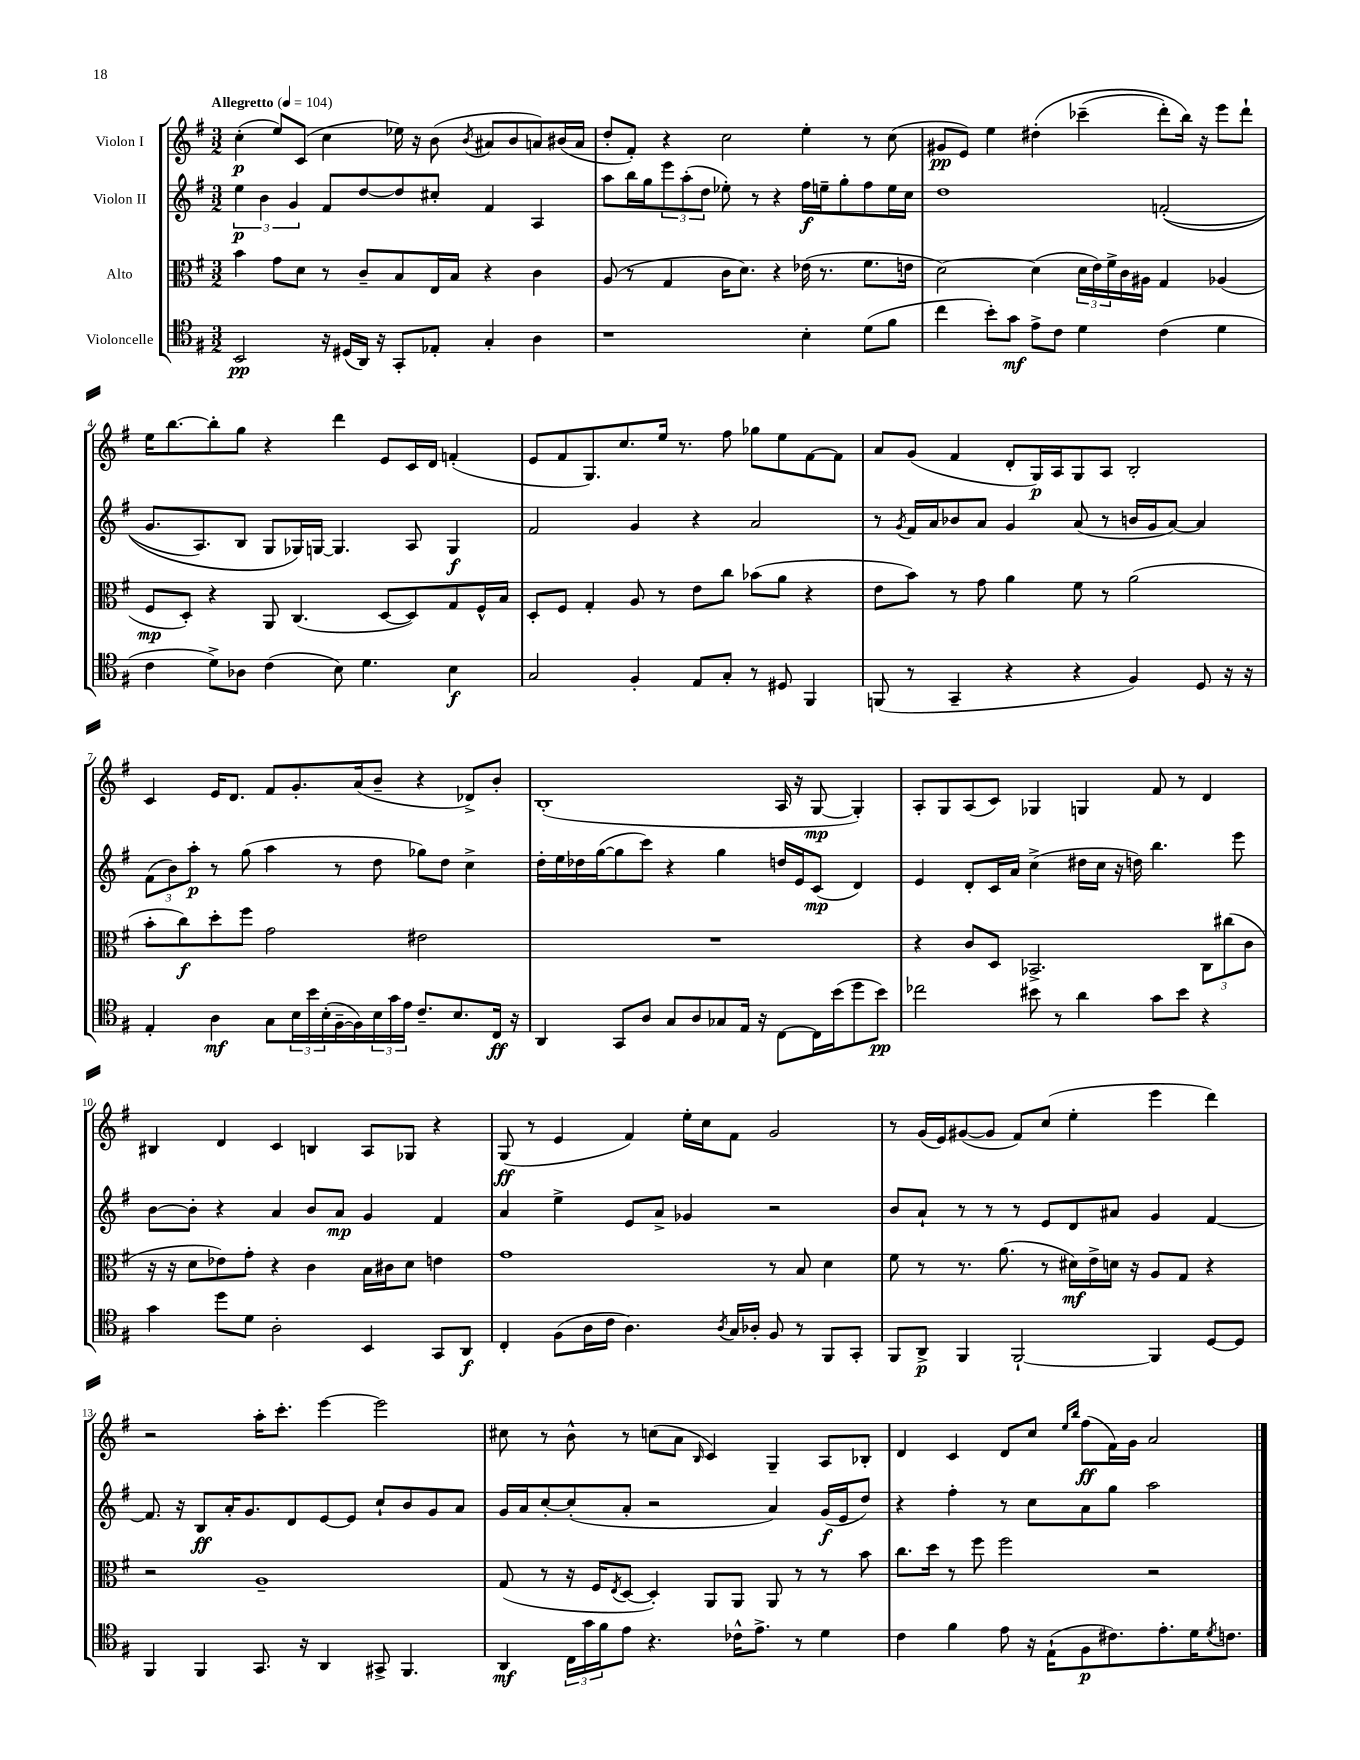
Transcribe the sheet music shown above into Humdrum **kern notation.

**kern	**dynam	**kern	**dynam	**kern	**dynam	**kern	**dynam
*part4	*part4	*part3	*part3	*part2	*part2	*part1	*part1
*staff4	*staff4	*staff3	*staff3	*staff2	*staff2	*staff1	*staff1
*I"Violoncelle	*	*I"Alto	*	*I"Violon II	*	*I"Violon I	*
*clefC4	*	*clefC3	*	*clefG2	*	*clefG2	*
*k[f#]	*	*k[f#]	*	*k[f#]	*	*k[f#]	*
*M3/2	*	*M3/2	*	*M3/2	*	*M3/2	*
*MM104	*	*MM104	*	*MM104	*	*MM104	*
=1	=1	=1	=1	=1	=1	=1	=1
!	!	!	!	!	!	!LO:TX:a:B:t=Allegretto	!
2BB/	pp	4b\	.	6ee\	p	(4cc'\	p
.	.	.	.	6b\	.	.	.
.	.	8g\L	.	.	.	8ee/L)	.
.	.	.	.	6g/	.	.	.
.	.	8d\J	.	.	.	(8c/J	.
16r	.	8r	.	8f#/L	.	4cc\	.
(16D#X/LL	.	.	.	.	.	.	.
16AA/JJ)	.	8c~/L	.	[8dd/	.	.	.
16r	.	.	.	.	.	.	.
8GG'/L	.	8B/	.	8dd/]	.	16ee-X\)	.
.	.	.	.	.	.	16r	.
8E-X'/J	.	16E/L	.	8cc#X'/J	.	(8b\	.
.	.	16B/JJ	.	.	.	.	.
.	.	.	.	.	.	8qb/	.
4G'/	.	4r	.	4f#/	.	8a#X/L	.
.	.	.	.	.	.	8b/	.
4A\	.	4c\	.	4A/	.	8an/)	.
.	.	.	.	.	.	(16b#X/L	.
.	.	.	.	.	.	16a/JJ	.
=2	=2	=2	=2	=2	=2	=2	=2
1r	.	(8A/	.	8aa\L	.	8dd'/L	.
.	.	8r	.	16bb\L	.	8f#'/J)	.
.	.	.	.	16gg\J	.	.	.
.	.	4G/	.	12eee\	.	4r	.
.	.	.	.	(12aa'\	.	.	.
.	.	.	.	12dd\J	.	.	.
.	.	16c\KL	.	8ee-X'\)	.	2cc\	.
.	.	8.d\J)	.	.	.	.	.
.	.	.	.	8r	.	.	.
.	.	4r	.	4r	.	.	.
4B'\	.	(16e-X\	.	16ff#\LL	f	4ee'\	.
.	.	8.r	.	16een~\J	.	.	.
.	.	.	.	8gg'\	.	.	.
(8d\L	.	8.f#\L	.	8ff#\	.	8r	.
8f#\J	.	.	.	16ee\L	.	(8cc\	.
.	.	16en\Jk	.	16cc\JJ	.	.	.
=3	=3	=3	=3	=3	=3	=3	=3
4cc\	.	[2d\)	.	1dd	.	8g#X/L	pp
.	.	.	.	.	.	8e/J)	.
8b'\L)	.	.	.	.	.	4ee\	.
8g\J	mf	.	.	.	.	.	.
8e^\L	.	(4d\]	.	.	.	(4dd#X'\	.
8c\J	.	.	.	.	.	.	.
4d\	.	24d\LL	.	.	.	(4ccc-X~\	.
.	.	24e\)	.	.	.	.	.
.	.	24f#^\	.	.	.	.	.
.	.	16c\	.	.	.	.	.
.	.	16A#X\JJ	.	.	.	.	.
(4c\	.	4G/	.	((2fn'/	.	8ddd'\L)	.
.	.	.	.	.	.	16bb\Jk)	.
.	.	.	.	.	.	16r	.
4d\	.	(4A-X/	.	.	.	8eee\L	.
.	.	.	.	.	.	8ddd`\J	.
!!LO:LB:g=z
=4	=4	=4	=4	=4	=4	=4	=4
4c\	.	8F#/L	mp	8.g/L	.	16ee\KL	.
.	.	.	.	.	.	[8.bb\	.
.	.	8D'/J)	.	.	.	.	.
.	.	.	.	8.A/)	.	.	.
8d^\L)	.	4r	.	.	.	8bb'\]	.
8A-X\J	.	.	.	8B/J	.	8gg\J	.
(4c\	.	8AA/	.	8G/L	.	4r	.
.	.	(4.C/	.	16G-X/L)	.	.	.
.	.	.	.	[16Gn/JJ	.	.	.
8B\)	.	.	.	4.G/]	.	4ddd\	.
4.d\	.	.	.	.	.	.	.
.	.	[8D/L	.	.	.	8e/L	.
.	.	8D/])	.	8A/	.	16c/L	.
.	.	.	.	.	.	16d/JJ	.
4B\	f	8G/	.	4G/	f	(4fn'/	.
.	.	16F#^^/L	.	.	.	.	.
.	.	16B/JJ	.	.	.	.	.
=5	=5	=5	=5	=5	=5	=5	=5
2G/	.	8D'/L	.	2f#/	.	8e/L	.
.	.	8F#/J	.	.	.	8f#/	.
.	.	4G'/	.	.	.	8.G/)	.
.	.	.	.	.	.	8.cc/	.
4F#'/	.	8A/	.	4g/	.	.	.
.	.	8r	.	.	.	16ee/Jk	.
.	.	.	.	.	.	8.r	.
8E/L	.	8e\L	.	4r	.	.	.
8G'/J	.	8cc\J	.	.	.	8ff#\	.
8r	.	(8b-X\L	.	2a/	.	8gg-X\L	.
8D#X/	.	8a\J	.	.	.	8ee\	.
4FF#/	.	4r	.	.	.	[8f#\	.
.	.	.	.	.	.	8f#\J]	.
=6	=6	=6	=6	=6	=6	=6	=6
(8FFn/	.	8e\L	.	8r	.	8a/L	.
.	.	.	.	8qg/	.	.	.
8r	.	8b\J)	.	16f#/LL	.	(8g/J	.
.	.	.	.	16a/J	.	.	.
4GG~/	.	8r	.	8b-X/	.	4f#/	.
.	.	8g\	.	8a/J	.	.	.
4r	.	4a\	.	4g/	.	8d'/L	.
.	.	.	.	.	.	16G/L)	p
.	.	.	.	.	.	16A/J	.
4r	.	8f#\	.	(8a/	.	8G/	.
.	.	8r	.	8r	.	8A/J	.
4F#/)	.	(2a\	.	16bn/LL	.	2B'/	.
.	.	.	.	16g/J	.	.	.
.	.	.	.	[8a/J)	.	.	.
8D/	.	.	.	4a/]	.	.	.
16r	.	.	.	.	.	.	.
16r	.	.	.	.	.	.	.
!!LO:LB:g=z
=7	=7	=7	=7	=7	=7	=7	=7
4E'/	.	8b'\L	.	(12f#\L	.	4c/	.
.	.	.	.	12b\)	.	.	.
.	.	8cc\)	f	.	.	.	.
.	.	.	.	12aa'\J	p	.	.
4A\	mf	8dd'\	.	8r	.	16e/KL	.
.	.	.	.	.	.	8.d/J	.
.	.	8ff#\J	.	(8gg\	.	.	.
8G\L	.	2g\	.	4aa\	.	8f#/L	.
24B\L	.	.	.	.	.	8.g'/	.
24b\	.	.	.	.	.	.	.
(24B'\	.	.	.	.	.	.	.
[16F#~\	.	.	.	8r	.	.	.
16F#\])	.	.	.	.	.	(16a/k	.
24B\	.	.	.	8dd\	.	8b~/J	.
24g\	.	.	.	.	.	.	.
24e\JJ	.	.	.	.	.	.	.
8.c~/L	.	2e#X\	.	8gg-X\L)	.	4r	.
.	.	.	.	8dd\J	.	.	.
8.B/	.	.	.	.	.	.	.
.	.	.	.	4cc^\	.	8d-X^/L)	.
16C/Jk	ff	.	.	.	.	8b'/J	.
16r	.	.	.	.	.	.	.
=8	=8	=8	=8	=8	=8	=8	=8
4AA/	.	1.r	.	16dd'\LL	.	(1B'	.
.	.	.	.	16ee\	.	.	.
.	.	.	.	16dd-X\	.	.	.
.	.	.	.	([16gg\J	.	.	.
8GG/L	.	.	.	8gg\]	.	.	.
8A/J	.	.	.	8ccc\J)	.	.	.
8G/L	.	.	.	4r	.	.	.
8A/	.	.	.	.	.	.	.
8G-X/	.	.	.	4gg\	.	.	.
16E/Jk	.	.	.	.	.	.	.
16r	.	.	.	.	.	.	.
[8C\L	.	.	.	16ddn/LL	.	16A/	.
.	.	.	.	16e/J	.	16r	.
16C\L]	.	.	.	(8c/J	mp	[8G/	mp
(16b\J	.	.	.	.	.	.	.
8dd\	.	.	.	4d/)	.	4G'/])	.
8b\J)	pp	.	.	.	.	.	.
=9	=9	=9	=9	=9	=9	=9	=9
2cc-X\	.	4r	.	4e/	.	8A'/L	.
.	.	.	.	.	.	8G/	.
.	.	8c/L	.	8d'/L	.	(8A/	.
.	.	8D/J	.	16c/L	.	8c/J)	.
.	.	.	.	16a/JJ	.	.	.
8b#X\	.	2.BB-X^/	.	(4cc^\	.	4G-X/	.
8r	.	.	.	.	.	.	.
4a\	.	.	.	16dd#X\LL	.	4Gn/	.
.	.	.	.	16cc\JJ	.	.	.
.	.	.	.	16r	.	.	.
.	.	.	.	16ddn\)	.	.	.
8g\L	.	.	.	4.bb\	.	8f#/	.
8b#\J	.	.	.	.	.	8r	.
4r	.	12C\L	.	.	.	4d/	.
.	.	(12cc#X\	.	.	.	.	.
.	.	.	.	8eee\	.	.	.
.	.	12c\J	.	.	.	.	.
!!LO:LB:g=z
=10	=10	=10	=10	=10	=10	=10	=10
4g\	.	16r	.	[8b\L	.	4B#X/	.
.	.	16r	.	.	.	.	.
.	.	8d\L	.	8b'\J]	.	.	.
8dd\L	.	8e-X\)	.	4r	.	4d/	.
8d\J	.	8g'\J	.	.	.	.	.
2A'\	.	4r	.	4a/	.	4c/	.
.	.	4c\	.	8b/L	.	4Bn/	.
.	.	.	.	8a/J	mp	.	.
4BB/	.	16B\LL	.	4g/	.	8A/L	.
.	.	16c#X\J	.	.	.	.	.
.	.	8d\J	.	.	.	8G-X/J	.
8GG/L	.	4en\	.	4f#/	.	4r	.
8AA/J	f	.	.	.	.	.	.
=11	=11	=11	=11	=11	=11	=11	=11
4C'/	.	1g	.	4a/	.	(8G/	ff
.	.	.	.	.	.	8r	.
(8F#\L	.	.	.	4ee^\	.	4e/	.
16A\L	.	.	.	.	.	.	.
16c\JJ	.	.	.	.	.	.	.
4.A\)	.	.	.	8e/L	.	4f#/)	.
.	.	.	.	8a^/J	.	.	.
.	.	.	.	4g-X/	.	16ee'\LL	.
.	.	.	.	.	.	16cc\J	.
8qA/	.	.	.	.	.	.	.
16G/LL	.	.	.	.	.	8f#\J	.
16A-X'/JJ	.	.	.	.	.	.	.
8F#/	.	8r	.	2r	.	2g/	.
8r	.	8B/	.	.	.	.	.
8FF#/L	.	4d\	.	.	.	.	.
8GG'/J	.	.	.	.	.	.	.
=12	=12	=12	=12	=12	=12	=12	=12
8FF#/L	.	8f#\	.	8b/L	.	8r	.
8AA^/J	p	8r	.	8a`/J	.	(16g/LL	.
.	.	.	.	.	.	16e/J)	.
4FF#/	.	8.r	.	8r	.	([8g#X/	.
.	.	.	.	8r	.	8g#/J]	.
.	.	(8.a\	.	.	.	.	.
[2FF#`/	.	.	.	8r	.	8f#/L)	.
.	.	8r	.	8e/L	.	(8cc/J	.
.	.	16d#X\LL)	mf	8d/	.	4ee'\	.
.	.	16e^\	.	.	.	.	.
.	.	16dn\JJ	.	8a#X/J	.	.	.
.	.	16r	.	.	.	.	.
4FF#/]	.	8A/L	.	4g/	.	4eee\	.
.	.	8G/J	.	.	.	.	.
[8D/L	.	4r	.	[4f#/	.	4ddd\)	.
8D/J]	.	.	.	.	.	.	.
!!LO:LB:g=z
=13	=13	=13	=13	=13	=13	=13	=13
4FF#/	.	2r	.	8.f#/]	.	2r	.
.	.	.	.	16r	.	.	.
4FF#/	.	.	.	8B/L	ff	.	.
.	.	.	.	16a'/K	.	.	.
.	.	.	.	8.g/	.	.	.
8.GG/	.	1A~	.	.	.	16aa'\KL	.
.	.	.	.	.	.	8.ccc'\J	.
.	.	.	.	8d/	.	.	.
16r	.	.	.	.	.	.	.
4AA/	.	.	.	[8e/	.	[4eee\	.
.	.	.	.	8e/J]	.	.	.
8GG#X^/	.	.	.	8cc`/L	.	2eee\]	.
4.FF#/	.	.	.	8b/	.	.	.
.	.	.	.	8g/	.	.	.
.	.	.	.	8a/J	.	.	.
=14	=14	=14	=14	=14	=14	=14	=14
4AA/	mf	(8G/	.	16g/LL	.	8cc#X\	.
.	.	.	.	16a/J	.	.	.
.	.	8r	.	[8cc'/	.	8r	.
24C\LL	.	16r	.	(8cc'/]	.	8b^^\	.
24g\	.	.	.	.	.	.	.
.	.	16F#/KL	.	.	.	.	.
24f#\J	.	.	.	.	.	.	.
.	.	8qE/	.	.	.	.	.
8e\J	.	[8D/J	.	8a'/J	.	8r	.
4.r	.	4D'/])	.	2r	.	(8ccn\L	.
.	.	.	.	.	.	8a\J	.
.	.	.	.	.	.	16qqB/	.
.	.	8AA/L	.	.	.	4c/)	.
16c-X^^\KL	.	8AA/J	.	.	.	.	.
8.e^\J	.	.	.	.	.	.	.
.	.	8AA/	.	4a/)	.	4G~/	.
8r	.	8r	.	.	.	.	.
4d\	.	8r	.	(16g/LL	f	8A/L	.
.	.	.	.	16e/J	.	.	.
.	.	8b\	.	8dd/J)	.	8B-X'/J	.
=15	=15	=15	=15	=15	=15	=15	=15
4c\	.	8.cc\L	.	4r	.	4d/	.
.	.	16dd\Jk	.	.	.	.	.
4f#\	.	8r	.	4ff#'\	.	4c/	.
.	.	8ff#\	.	.	.	.	.
8e\	.	2ff#\	.	8r	.	8d/L	.
16r	.	.	.	8cc\L	.	8cc/J	.
(16E`\KL	.	.	.	.	.	.	.
.	.	.	.	.	.	16qqee/LL	.
.	.	.	.	.	.	16qqbb/JJ	.
8F#\	p	.	.	8a\	.	(8ff#\L	ff
8.c#X\)	.	.	.	8gg\J	.	16f#\L)	.
.	.	.	.	.	.	16g\JJ	.
.	.	2r	.	2aa\	.	2a/	.
8.e'\	.	.	.	.	.	.	.
16d\K	.	.	.	.	.	.	.
8qd/	.	.	.	.	.	.	.
8.cn\J	.	.	.	.	.	.	.
==	==	==	==	==	==	==	==
*-	*-	*-	*-	*-	*-	*-	*-
